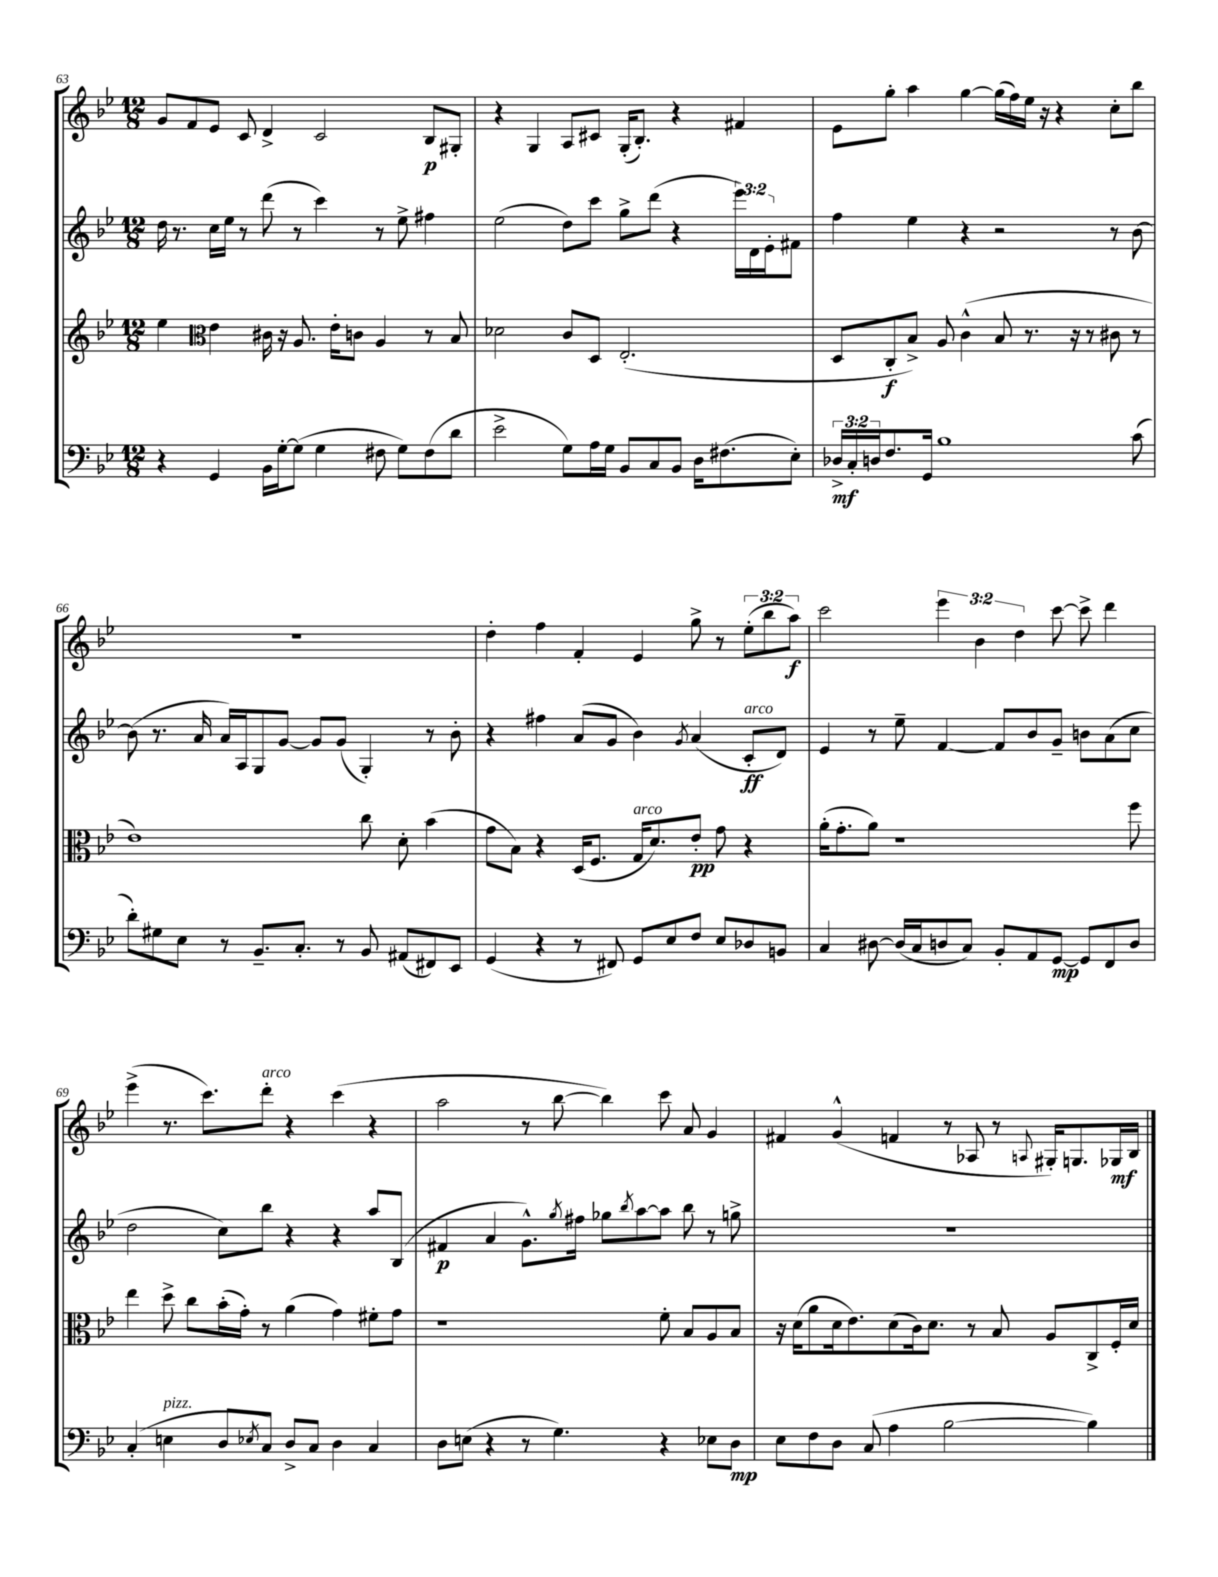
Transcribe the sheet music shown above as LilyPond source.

<<
\new StaffGroup <<
\new Staff = "s0" {
    \clef treble \key bes \major \numericTimeSignature \time 12/8 \override Staff.TupletNumber.text = #tuplet-number::calc-fraction-text
    g'8 f'8 ees'8 c'8 d'4-> c'2 bes8\p gis8-. |
    r4 g4 a8 cis'8 g16-.( bes8.-.) r4 fis'4 |
    ees'8 g''8-. a''4 g''4~ g''16( f''16) ees''16 r16 r4 c''8-. bes''8 |
    R1. |
    d''4-. f''4 f'4-. ees'4 g''8-> r8 \tuplet 3/2 { ees''8-.( bes''8 a''8\f) } |
    c'''2 \tuplet 3/2 { ees'''4 bes'4 d''4 } c'''8~ c'''8-> d'''4 |
    ees'''4->( r8. c'''8.) d'''8-.^\markup { \italic "arco" } r4 c'''4( r4 |
    a''2 r8 bes''8~ bes''4) c'''8 a'8 g'4 |
    fis'4 g'4-^( f'4 r8 aes8 r8 \appoggiatura { a8 } gis16-.) g8. ges16\mf bes16 \bar "|." |
}
\new Staff = "s1" {
    \clef treble \key bes \major \numericTimeSignature \time 12/8 \override Staff.TupletNumber.text = #tuplet-number::calc-fraction-text
    d''16 r8. c''16 ees''16 r8 d'''8( r8 c'''4) r8 ees''8-> fis''4 |
    ees''2( d''8) c'''8 g''8-> d'''8( r4 \tuplet 3/2 { ees'''16) d'16 ees'16-. } fis'8 |
    f''4 ees''4 r4 r2 r8 bes'8~ |
    bes'8( r8. a'16 a'16) a16 g8 g'8~ g'8 g'8( g4-.) r8 bes'8-. |
    r4 fis''4 a'8( g'8 bes'4) \acciaccatura { g'8 } a'4( c'8-.\ff^\markup { \italic "arco" } d'8) |
    ees'4 r8 ees''8-- f'4~ f'8 bes'8 g'8-- b'8 a'8( c''8 |
    d''2 c''8) bes''8 r4 r4 a''8 bes8( |
    fis'4\p a'4 g'8.-^) \acciaccatura { g''8 } fis''16 ges''8 \acciaccatura { bes''8 } a''8~ a''8 bes''8 r8 g''8-> |
    R1. \bar "|." |
}
\new Staff = "s2" {
    \clef treble \key bes \major \numericTimeSignature \time 12/8
    ees''4 \clef alto ees'4 cis'16 r16 a8. ees'16-. c'8 a4 r8 bes8 |
    des'2 c'8 d8 ees2.-.( |
    d8 c8-.\f bes8->) a8 c'4-^( bes8 r8. r16 r8 cis'8 r8 |
    ees'1) c''8 d'8-. bes'4( |
    g'8 bes8) r4 d16( f8. g16^\markup { \italic "arco" } d'8.) ees'8-.\pp g'8 r4 |
    a'16-.( g'8.-. a'8) r1 f''8 |
    ees''4 d''8-> c''8 bes'16-.( g'16-.) r8 a'4( g'4) fis'8-. g'8 |
    r1 f'8-. bes8 a8 bes8 |
    r16 d'16( a'8 d'16 ees'8.) d'8( c'16) d'8. r8 bes8 a8 c8-> f16-. d'16 \bar "|." |
}
\new Staff = "s3" {
    \clef bass \key bes \major \numericTimeSignature \time 12/8 \override Staff.TupletNumber.text = #tuplet-number::calc-fraction-text
    r4 g,4 bes,16 g16~-. g8( g4 fis8 g8) fis8( d'8 |
    ees'2-> g8) a16 g16 bes,8 c8 bes,8 d16 fis8.( ees8-.) |
    \tuplet 3/2 { des16->\mf c16-. d16 } f8. g,16 bes1 c'8( |
    d'8-.) gis8 ees8 r8 bes,8.-- c8.-. r8 bes,8 ais,8( fis,8) ees,8 |
    g,4( r4 r8 fis,8) g,8 ees8 f8 ees8 des8 b,8 |
    c4 dis8~ dis16( c16 d8 c8) bes,8-. a,8 g,8~\mp g,8 f,8 d8 |
    c4-.( e4^\markup { \italic "pizz." } d8 \acciaccatura { ees8 } c8) d8-> c8 d4 c4 |
    d8 e8( r4 r8 g4.) r4 ees8 d8\mp |
    ees8 f8 d8 c8( a4 bes2~ bes4) \bar "|." |
}
>>
>>
\layout { \context { \Score currentBarNumber = #63 } }
